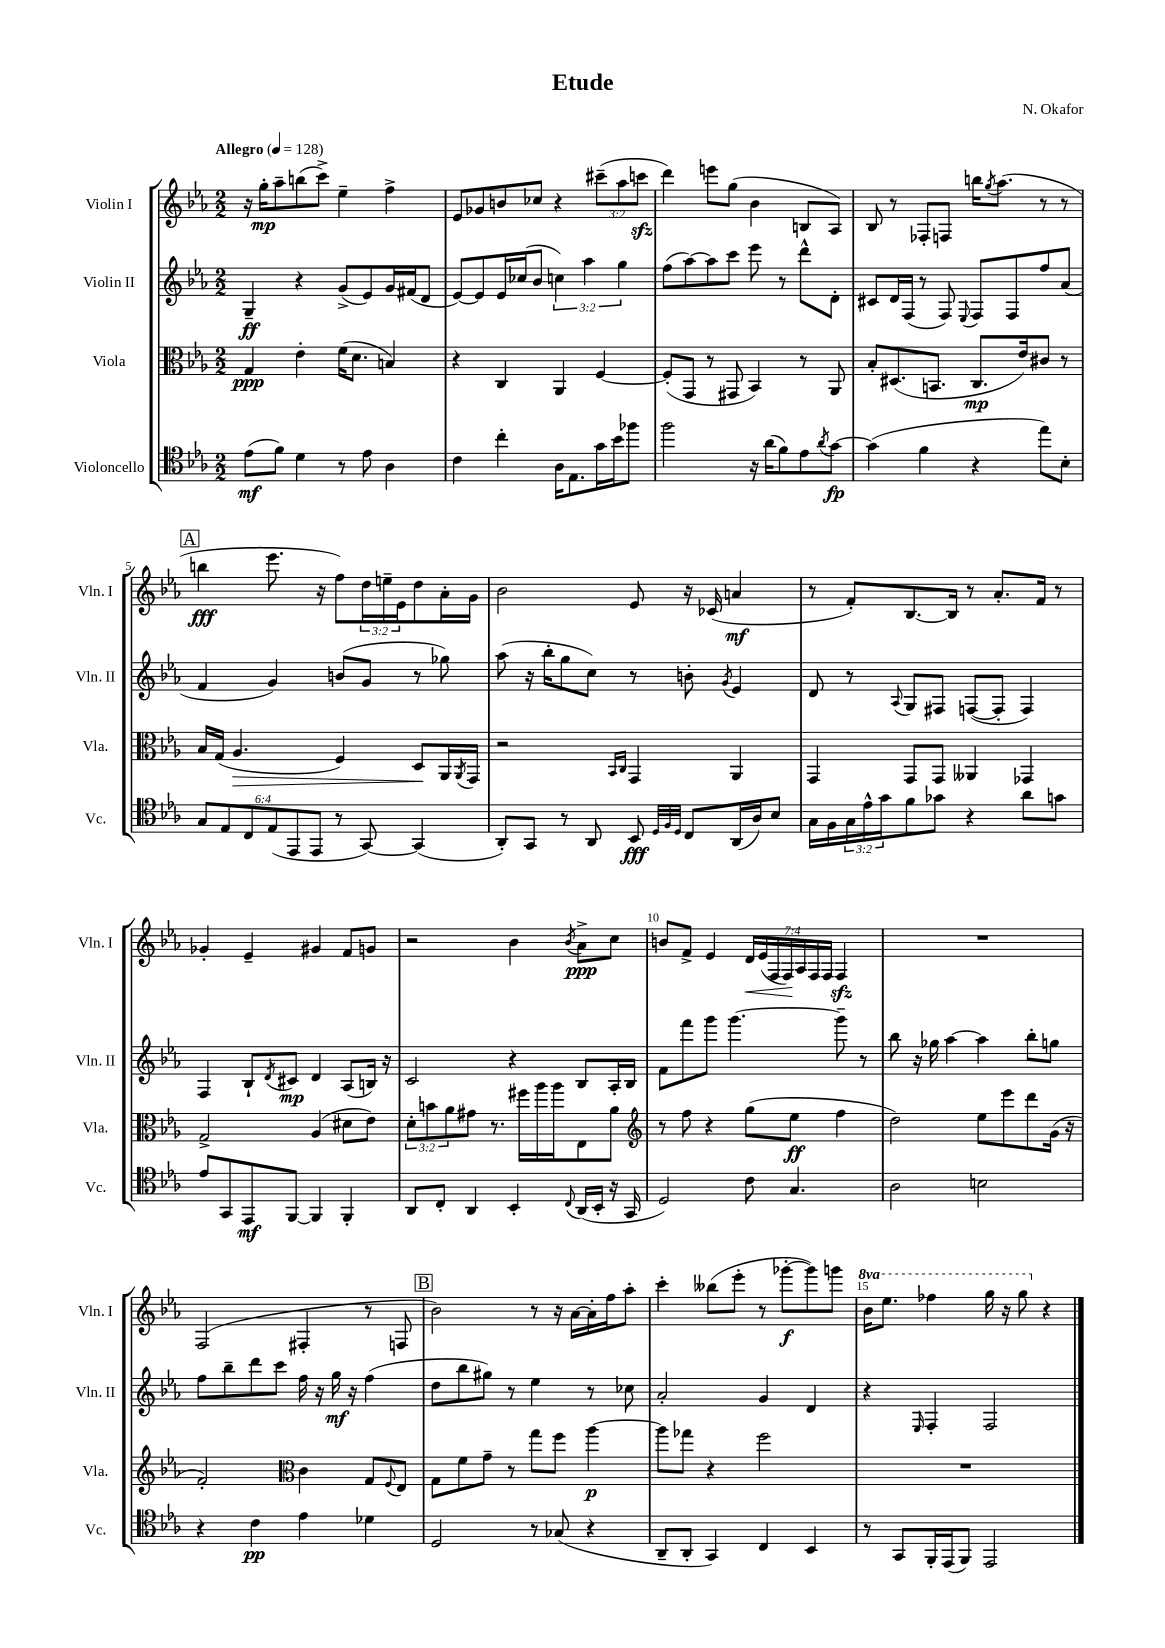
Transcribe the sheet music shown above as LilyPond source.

\header { title = "Etude" composer = "N. Okafor" }
<<
\new StaffGroup <<
\new Staff = "s0" \with { instrumentName = "Violin I" shortInstrumentName = "Vln. I" } {
    \clef treble \key ees \major \numericTimeSignature \time 2/2 \override Staff.TupletNumber.text = #tuplet-number::calc-fraction-text \set Staff.ottavationMarkups = #ottavation-simple-ordinals \tempo "Allegro" 4 = 128
    r16 g''16-.\mp aes''8-- b''8( c'''8->) ees''4-- f''4-> |
    ees'8 ges'8 b'8 ces''8 r4 \tuplet 3/2 { cis'''8--( aes''8 c'''8\sfz } |
    d'''4) e'''8 g''8( bes'4 b8 aes8) |
    bes8 r8 fes8-. f8 b''16 \acciaccatura { g''8 } aes''8.( r8 r8 |
    \mark \markup { \box "A" } b''4\fff ees'''8. r16 f''8) \tuplet 3/2 { d''16 e''16-- ees'16 } d''8 aes'16-. g'16 |
    bes'2 ees'8 r16 ces'16( a'4\mf |
    r8 f'8-.) bes8.~ bes16 r8 aes'8.-. f'16 r8 |
    ges'4-. ees'4-- gis'4 f'8 g'8 |
    r2 bes'4 \acciaccatura { bes'8 } aes'8->\ppp c''8 |
    b'8 f'8-> ees'4 \tuplet 7/4 { d'16\< ees'16( f16 f16\!) aes16 f16 f16 } f4\sfz |
    R1 |
    f2( fis4-. r8 f8 |
    \mark \markup { \box "B" } bes'2) r8 r16 aes'16~ aes'16-. f''16 aes''8-. |
    c'''4-. beses''8( ees'''8-. r8 ges'''8~-.\f ges'''8) g'''8 |
    \ottava #1 bes''16 ees'''8. fes'''4 g'''16 r16 g'''8 \ottava #0 r4 \bar "|." |
}
\new Staff = "s1" \with { instrumentName = "Violin II" shortInstrumentName = "Vln. II" } {
    \clef treble \key ees \major \numericTimeSignature \time 2/2 \override Staff.TupletNumber.text = #tuplet-number::calc-fraction-text
    g4--\ff r4 g'8->( ees'8) g'16 fis'16( d'8 |
    ees'8~) ees'8 ees'16 ces''16( bes'8 \tuplet 3/2 { c''4) aes''4 g''4 } |
    f''8( aes''8~) aes''8 c'''8 ees'''8 r8 d'''8-^ d'8-. |
    cis'8 d'16 f16( r8 f8) \appoggiatura { ees8 } f8 f8 f''8 aes'8( |
    \mark \markup { \box "A" } f'4 g'4) b'8( g'8 r8 ges''8) |
    aes''8( r16 bes''16-. g''8 c''8) r8 b'8-. \acciaccatura { g'8 } ees'4 |
    d'8 r8 \appoggiatura { aes8 } g8 fis8 f8~( f8-. f4) |
    f4 bes8-! \acciaccatura { d'8 } cis'8\mp d'4 aes8( b16) r16 |
    c'2 r4 bes8 aes16-. bes16 |
    f'8 f'''8 g'''8 g'''4.~ g'''8-- r8 |
    bes''8 r16 ges''16 aes''4~ aes''4 bes''8-. g''8 |
    f''8 bes''8-- d'''8 c'''8 f''16 r16 g''16\mf r16 f''4( |
    \mark \markup { \box "B" } d''8 bes''8 gis''8) r8 ees''4 r8 ces''8 |
    aes'2-. g'4 d'4 |
    r4 \grace { ees16 } f4-. f2 \bar "|." |
}
\new Staff = "s2" \with { instrumentName = "Viola" shortInstrumentName = "Vla." } {
    \clef alto \key ees \major \numericTimeSignature \time 2/2 \override Staff.TupletNumber.text = #tuplet-number::calc-fraction-text
    g4\ppp ees'4-. f'16( d'8. b4) |
    r4 c4 aes,4 f4~ |
    f8-.( g,8 r8 gis,8 bes,4) r8 aes,8 |
    bes8-. dis8.( b,8. c8.\mp ees'16) cis'8 r8 |
    \mark \markup { \box "A" } bes16 g16( aes4.\> f4) d8\! aes,16 \acciaccatura { aes,8 } g,16 |
    r2 \grace { bes,16 c16 } g,4 aes,4 |
    g,4 g,8 g,8 aeses,4 ges,4 |
    g2-> aes4( dis'8 ees'8) |
    \tuplet 3/2 { d'8-. b'8 aes'8 } gis'8 r8. fis''16 aes''16 aes''16 ees8 aes'8 |
    \clef treble r8 f''8 r4 g''8( ees''8\ff f''4 |
    d''2) ees''8 ees'''8 d'''8 g'16( r16 |
    f'2-.) \clef alto c'4 g8 \appoggiatura { f8 } ees8 |
    \mark \markup { \box "B" } g8 f'8 g'8-- r8 g''8 f''8 aes''4~\p |
    aes''8 ges''8 r4 f''2 |
    R1 \bar "|." |
}
\new Staff = "s3" \with { instrumentName = "Violoncello" shortInstrumentName = "Vc." } {
    \clef tenor \key ees \major \numericTimeSignature \time 2/2 \override Staff.TupletNumber.text = #tuplet-number::calc-fraction-text
    ees'8\mf( f'8) d'4 r8 ees'8 aes4 |
    c'4 c''4-. aes16 ees8. g'16 bes'16 fes''8 |
    f''2 r16 aes'16( f'8) ees'8 \acciaccatura { aes'8 } g'8~\fp |
    g'4( f'4 r4 ees''8) bes8-. |
    \mark \markup { \box "A" } \tuplet 6/4 { g8 ees8 c8 ees8( ees,8 ees,8 } r8 g,8~) g,4( |
    aes,8-.) g,8 r8 aes,8 bes,8\fff \grace { d32 f32 d32 } c8 aes,16( aes16) bes8 |
    g16 f16 \tuplet 3/2 { g16 ees'16-^ g'16 } f'8 ges'8 r4 aes'8 g'8 |
    ees'8 g,8 ees,8\mf f,8~ f,4 f,4-. |
    aes,8 c8-. aes,4 bes,4-. \appoggiatura { c8 } aes,16( bes,16-. r16 g,16 |
    d2) c'8 g4. |
    aes2 b2 |
    r4 c'4\pp ees'4 des'4 |
    \mark \markup { \box "B" } d2 r8 ges8( r4 |
    aes,8-- aes,8-. g,4) c4 bes,4 |
    r8 g,8 f,16-. ees,16( f,8) ees,2 \bar "|." |
}
>>
>>
\layout { \context { \Score \override BarNumber.break-visibility = ##(#f #t #t) barNumberVisibility = #(every-nth-bar-number-visible 5) } }
